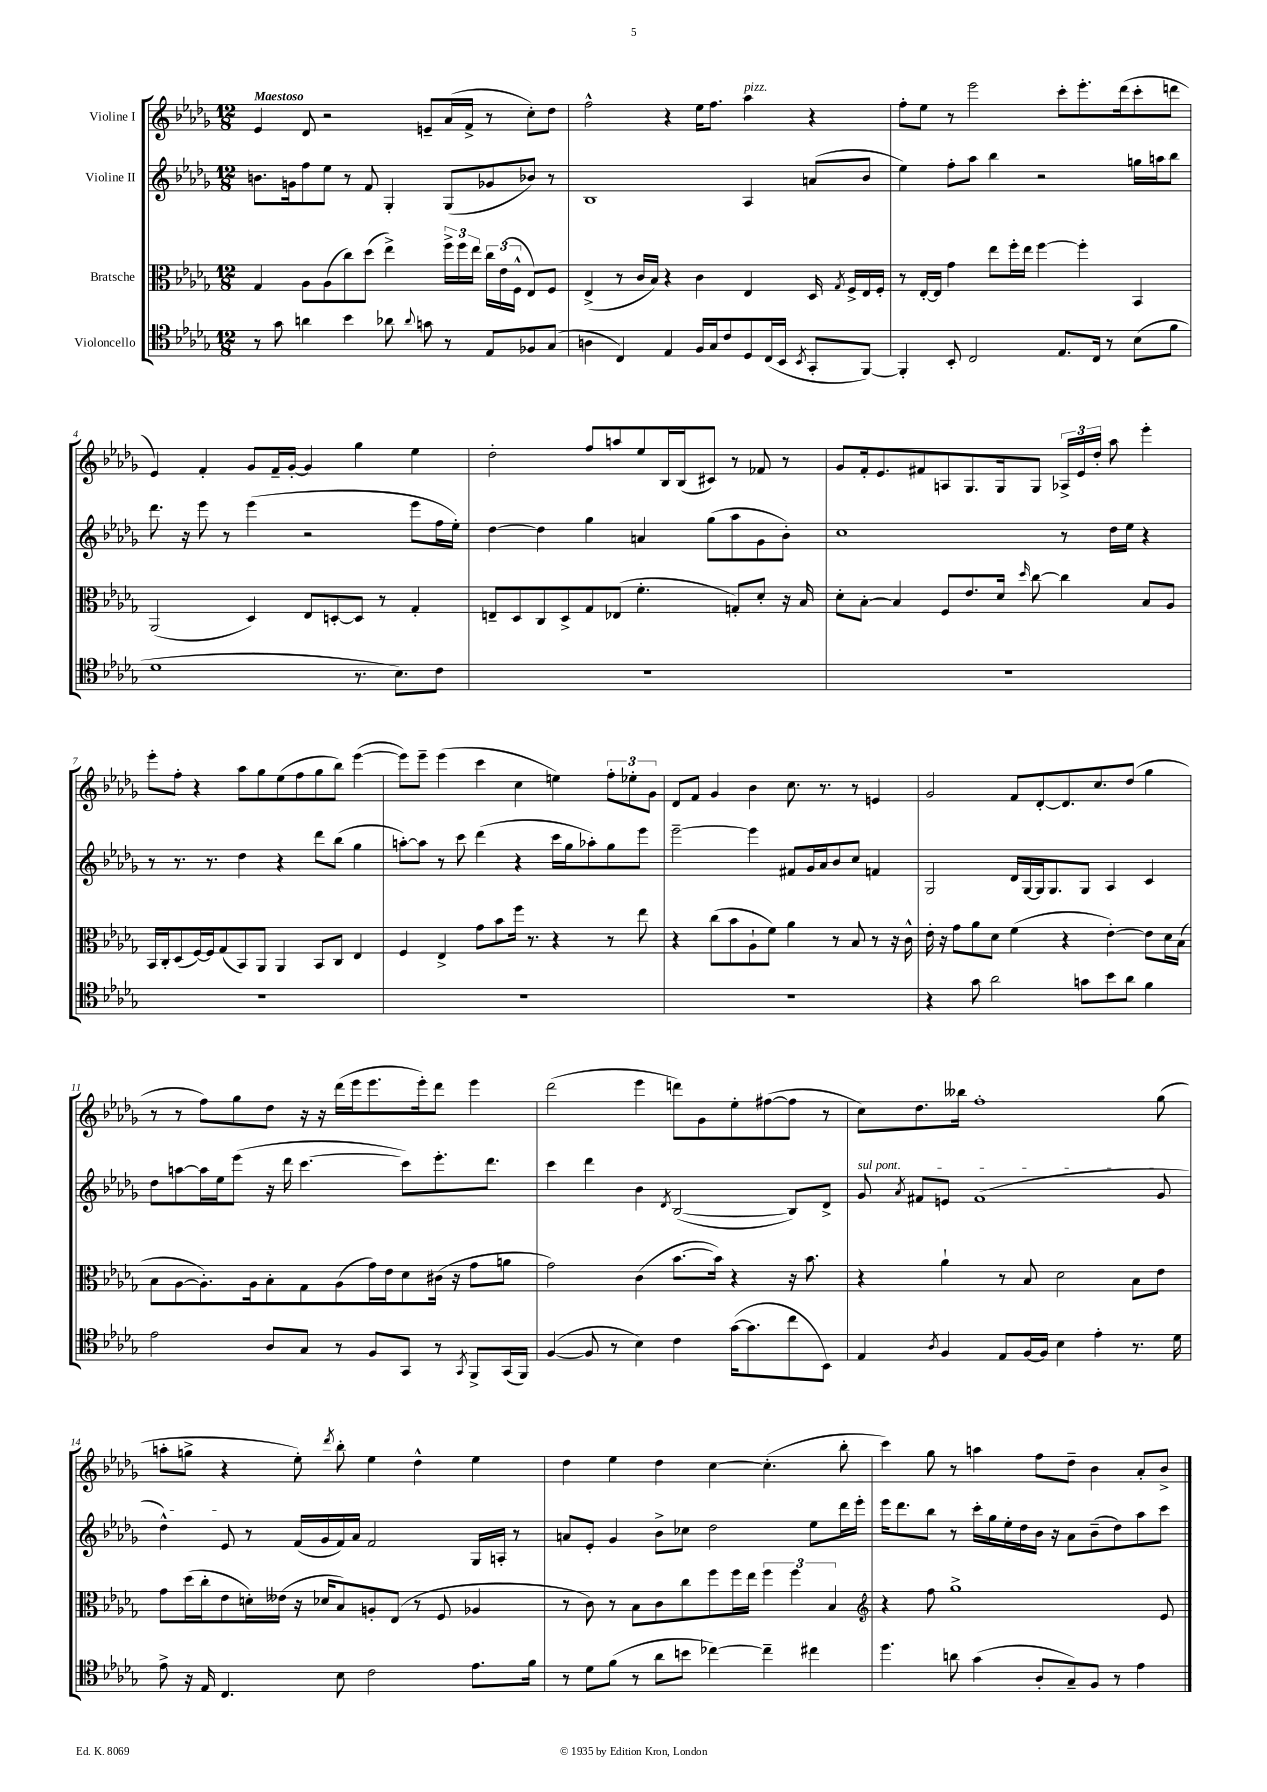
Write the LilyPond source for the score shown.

<<
\new StaffGroup <<
\new Staff = "s0" \with { instrumentName = "Violine I" } {
    \clef treble \key des \major \numericTimeSignature \time 12/8 \tempo "Maestoso"
    \autoBeamOff ees'4 des'8 r2 e'8[-- aes'16( f'16]-> r8 c''8[-.) des''8] |
    f''2-^ r4 ees''16[ f''8.] aes''4^\markup { \italic "pizz." } r4 |
    f''8[-. ees''8] r8 ees'''2 c'''8[-. ees'''8.-. des'''16( c'''8-. d'''8] |
    ees'4) f'4-. ges'8[ f'16-- ges'16]~-. ges'4 ges''4 ees''4 |
    des''2-. f''8[ a''8 ees''8 bes16 bes16( cis'8]) r8 fes'8 r8 |
    ges'8[ f'16-. ees'8. fis'8 a8 ges8. ges16 ges8] \tuplet 3/2 { aes16[-> ees'16 des''16]-. } aes''8 ees'''4-. |
    ees'''8[-. f''8]-. r4 aes''8[ ges''8 ees''8( f''8 ges''8 bes''8]) ees'''4~( |
    ees'''8[) ees'''8]-- ees'''4( c'''4 c''4 e''4) \tuplet 3/2 { f''8[-. ees''8-. ges'8] } |
    des'8[ f'8] ges'4 bes'4 c''8. r8. r8 e'4 |
    ges'2 f'8[ des'8~-. des'8. c''8. des''8]( ges''4 |
    r8 r8 f''8[) ges''8 des''8] r16 r16 des'''16[( ees'''16 ees'''8. ees'''16-.) des'''8] ees'''4 |
    des'''2( ees'''4 d'''8[) ges'8 ees''8-. fis''8~( fis''8] r8 |
    c''8[) des''8. beses''16] f''1-. ges''8( |
    a''8[-. g''8]-> r4 ees''8-.) \acciaccatura { des'''8 } bes''8-. ees''4 des''4-^ ees''4 |
    des''4 ees''4 des''4 c''4~ c''4.-.( bes''8-. |
    c'''4) ges''8 r8 a''4 f''8[ des''8]-- bes'4 aes'8[-. bes'8]-> \bar "|." |
}
\new Staff = "s1" \with { instrumentName = "Violine II" } {
    \clef treble \key des \major \numericTimeSignature \time 12/8
    \autoBeamOff b'8.[ g'16 f''8 ees''8] r8 f'8 ges4-. ges8[( ges'8 bes'8]) r8 |
    bes1 aes4 a'8[( bes'8] |
    ees''4) f''8[-. aes''8] bes''4 r2 g''16[ a''16 bes''8] |
    des'''8. r16 ees'''8 r8 ees'''4( r2 ees'''8[ f''16 ees''16]-.) |
    des''4~ des''4 ges''4 a'4 ges''8[( aes''8 ges'8 bes'8]-.) |
    c''1 r8 des''16[ ees''16] r4 |
    r8 r8. r8. des''4 r4 des'''8[ bes''8]( ges''4 |
    a''8[~-.) a''8] r8 c'''8 des'''4( r4 c'''16[ ges''16 aes''8-.) ges''8 ees'''8] |
    ees'''2~-- ees'''4 fis'8[ ges'16 aes'16 bes'8 c''8] f'4 |
    ges2 des'16[ ges16~ ges16 ges8. ges8] aes4 c'4 |
    des''8[ a''8~ a''16 ees''16 ees'''8]( r16 des'''16 c'''4.~ c'''8[) ees'''8.-. des'''8.] |
    c'''4 des'''4 bes'4 \acciaccatura { des'8 } bes2~( bes8[) des'8]-> |
    \once \override TextSpanner.bound-details.left.text = \markup { \italic "sul pont." } ges'8\startTextSpan \acciaccatura { aes'8 } fis'8[ e'8] fis'1( ges'8 |
    des''4-^) ees'8\stopTextSpan r8 f'16[( ges'16 f'16) aes'16] f'2 ges16[ a16]-. r8 |
    a'8[ ees'8]-. ges'4 bes'8[-> ces''8] des''2 ees''8[ des'''16 ees'''16]-. |
    ees'''16[ des'''8. bes''8] r8 c'''16[-. ges''16 ees''16-. des''16 bes'16] r16 aes'8[ bes'8--( des''8) aes''8 c'''8] \bar "|." |
}
\new Staff = "s2" \with { instrumentName = "Bratsche" } {
    \clef alto \key des \major \numericTimeSignature \time 12/8
    \autoBeamOff ges4 aes8[ aes8( c''8) des''8]( ees''4->) \tuplet 3/2 { f''16[-> f''16 ees''16] } \tuplet 3/2 { c''16[ ees'16( f16]-^ } ees8[) f8] |
    ees4->( r8 c'16[ bes16]) r4 c'4 ees4 des16 \acciaccatura { ges8 } f16[-> ees16 f16]-. |
    r8 ees16[~-. ees16] ges'4 ees''8[ f''16-. ees''16] f''4~ f''4-. bes,4 |
    aes,2( des4) ees8[ d8~-. d8] r8 ges4-. |
    e8[-- des8 c8 des8-> ges8 ees8]( f'4.-. g8[-.) des'8]-. r16 bes16 |
    des'8[-. bes8]~-. bes4 f8[ ees'8. des'16] \grace { des''16 } c''8~ c''4 bes8[ aes8] |
    bes,16[ c16-. des8( f16~) f16 ges8( bes,8) aes,8] aes,4 bes,8[ c8] ees4 |
    f4 ees4-> ges'8[ bes'8 f''16] r8. r4 r8 ees''8 |
    r4 c''8[( bes'8 aes8-! f'8]) aes'4 r8 bes8 r8 r16 c'16-^ |
    ees'16-. r16 ges'8[ aes'8 des'8] f'4( r4 ees'4~-.) ees'8[ des'16 bes16]( |
    bes8[ aes8~ aes8.-.) aes16 bes8-. ges8 aes8( ges'16) ees'16 des'8 cis'16]( r16 ges'8[ a'8] |
    ges'2) c'4( bes'8.[~ bes'16]) r4 r16 bes'8. |
    r4 aes'4-! r8 bes8 des'2 bes8[ ees'8] |
    ges'8[ des''16( c''16-. ees'8 d'16-.) eeses'16]( r16 des'16[ bes8) a8-. ees8]( r8 f8 aes4 |
    r8 c'8) r8 bes8[ c'8 c''8 f''8 f''16 ees''16] \tuplet 3/2 { f''4 f''4 bes4 } |
    \clef treble r4 f''8 ges''1-> ees'8 \bar "|." |
}
\new Staff = "s3" \with { instrumentName = "Violoncello" } {
    \clef tenor \key des \major \numericTimeSignature \time 12/8
    \autoBeamOff r8 ges'8 a'4 bes'4 aes'8 \appoggiatura { aes'8 } g'8 r8 ees8[ fes8 ges8]( |
    a4 c4) ees4 f16[ ges16 c'8 des8 c16( bes,16] \acciaccatura { bes,8 } ges,8[-. f,8]~) |
    f,4-. bes,8-. c2 ees8.[ c16] r8 bes8[( f'8] |
    des'1 r8. bes8.[) c'8] |
    R1. |
    R1. |
    R1. |
    R1. |
    R1. |
    r4 ges'8 aes'2 g'8[ bes'8 aes'8] f'4 |
    ees'2 aes8[ ges8] r8 f8[ ges,8] r8 \acciaccatura { ges,8 } f,8[-> ges,16( f,16]) |
    f4~( f8 r8 bes4) c'4 ges'16[~( ges'8. c''8 bes,8]) |
    ees4 \acciaccatura { aes8 } f4 ees8[ f16~ f16] bes4 ees'4-. r8. des'16 |
    ees'8-> r16 ees16 c4. bes8 c'2 ees'8.[ f'16] |
    r8 des'8[ f'8]( r8 aes'8[ b'8] ces''4~) ces''4-- cis''4 |
    des''4. a'8 ges'4( aes8[-. ges8--) f8] r8 ees'4 \bar "|." |
}
>>
>>
